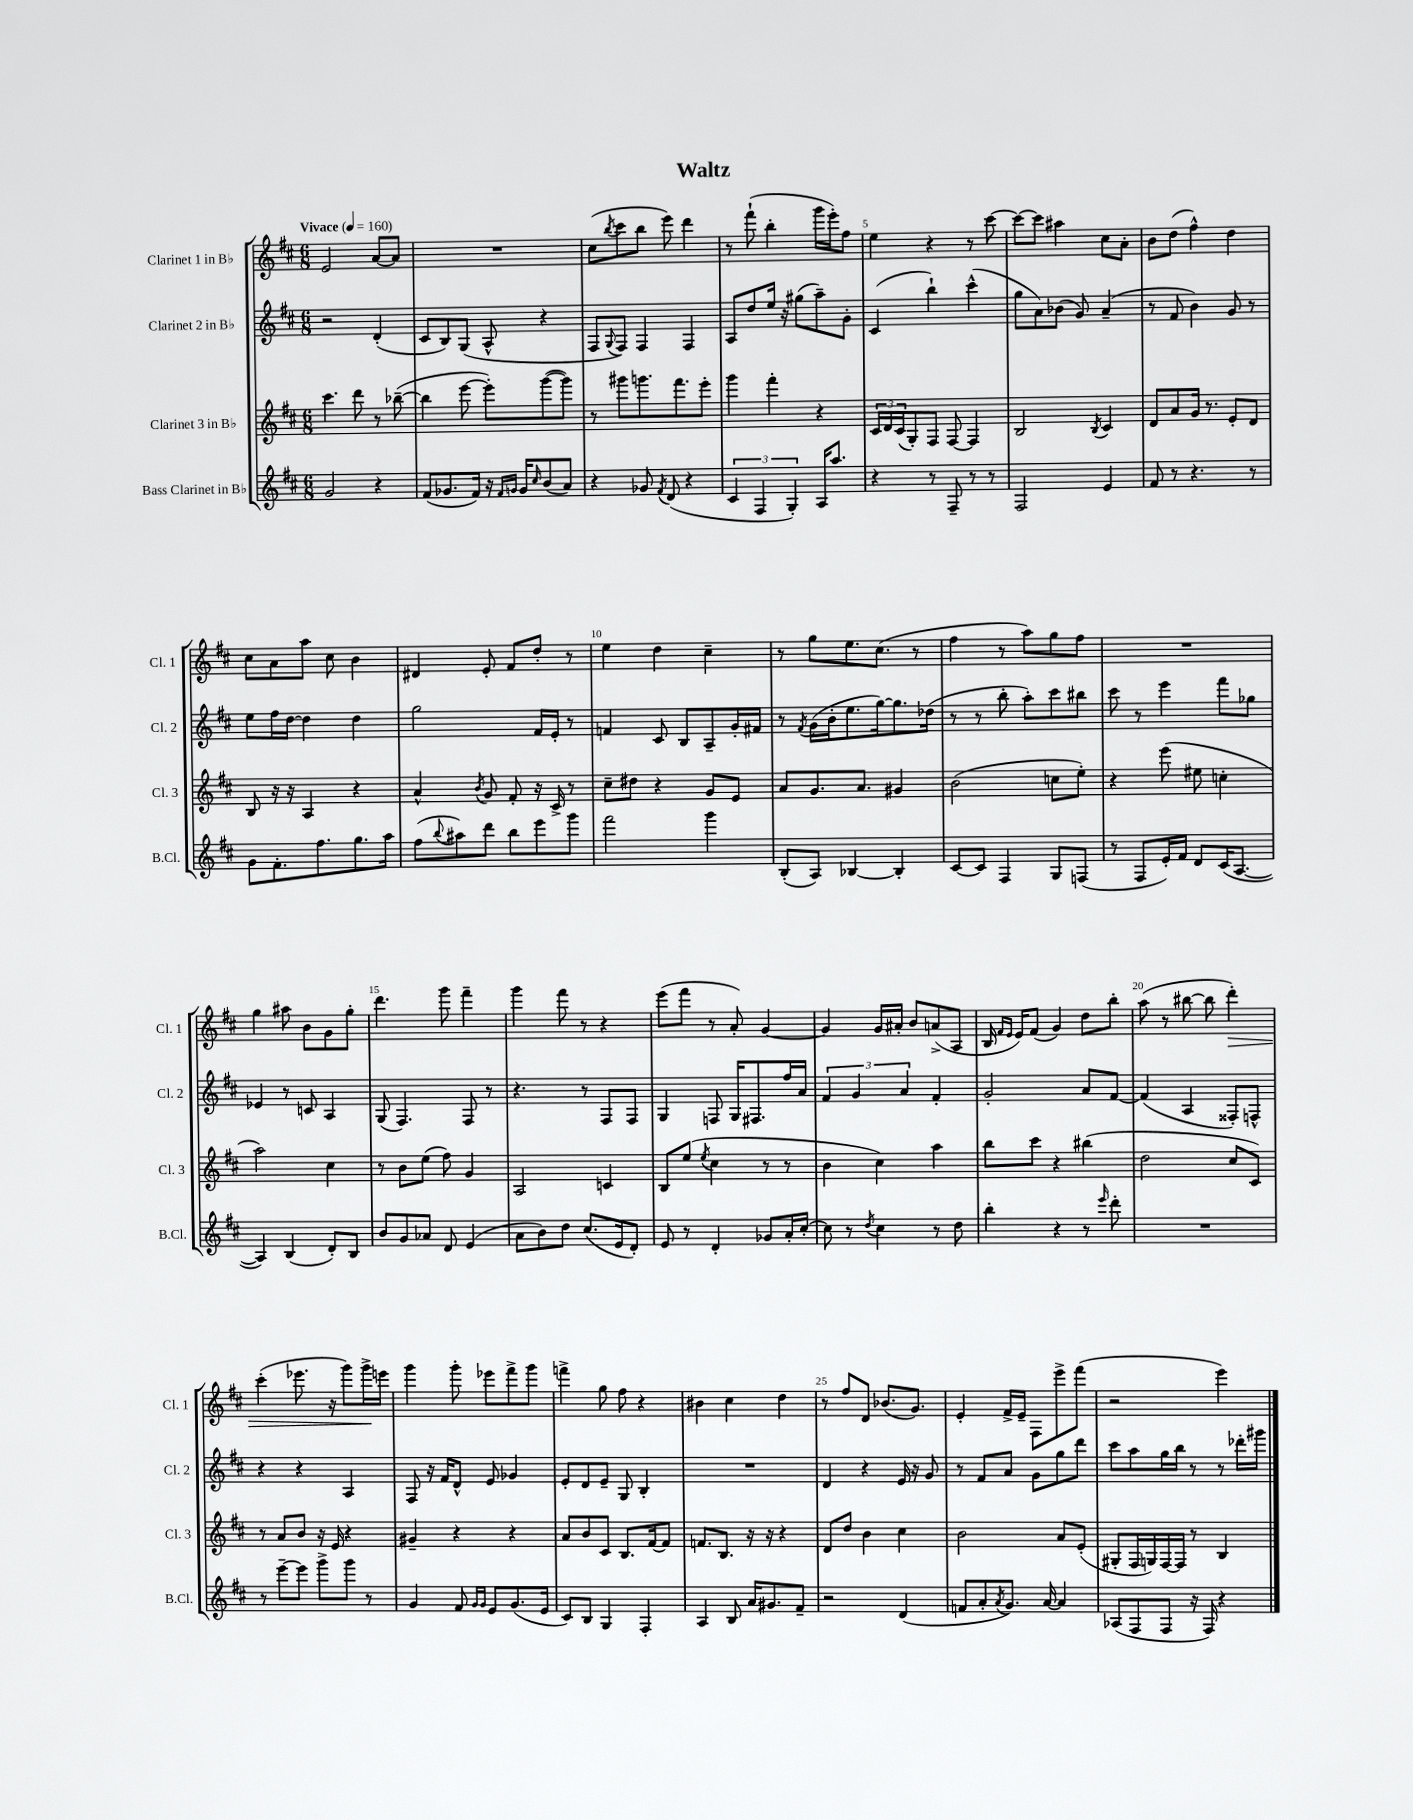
\header { title = "Waltz" }
<<
\new StaffGroup <<
\new Staff = "s0" \with { instrumentName = "Clarinet 1 in Bb" shortInstrumentName = "Cl. 1" } {
    \clef treble \key d \major \numericTimeSignature \time 6/8 \tempo "Vivace" 4 = 160
    e'2 a'8~ a'8 |
    R2. |
    cis''8( \acciaccatura { b''8 } cis'''8 b''8 e'''8) d'''4 |
    r8 fis'''8-!( b''4-. g'''16 e'''16-.) fis''8 |
    e''4 r4 r8 cis'''8~ |
    cis'''8~ cis'''8 ais''4 cis''8 a'8-. |
    b'8 d''8( fis''4-^) d''4 |
    cis''8 a'8 a''8 cis''8 b'4 |
    dis'4 e'8-. fis'8 d''8-. r8 |
    e''4 d''4 cis''4-- |
    r8 g''8 e''8. cis''8.( r8 |
    fis''4 r8 a''8) g''8 fis''8 |
    R2. |
    g''4 ais''8 b'8 g'8 g''8-. |
    d'''4. g'''8 fis'''4-- |
    g'''4 fis'''8 r8 r4 |
    e'''8( fis'''8 r8 a'8-.) g'4~ |
    g'4 g'16 ais'16-. b'8 a'8->( a8 |
    b16 \grace { fis'16 e'16 } e'16) fis'8( g'4) d''8 b''8-. |
    a''8( r8 bis''8~ bis''8 d'''4-.\>) |
    cis'''4-.( ees'''8. r16 g'''8) g'''16->\! e'''16 |
    g'''4 g'''8-. ees'''8 fis'''8-> g'''8 |
    f'''4-> g''8 fis''8 r4 |
    bis'4 cis''4 d''4 |
    r8 fis''8 d'8 bes'8.( g'8.) |
    e'4-. fis'16-> e'16-- fis8 e'''8-> fis'''8( |
    r2 e'''4) \bar "|." |
}
\new Staff = "s1" \with { instrumentName = "Clarinet 2 in Bb" shortInstrumentName = "Cl. 2" } {
    \clef treble \key d \major \numericTimeSignature \time 6/8
    r2 d'4-.( |
    cis'8 b8) g8( a8-^ r4 |
    fis8 \appoggiatura { g8 } fis8) fis4 fis4 |
    a8 d''8 e''16 r16 gis''8( a''8--) g'8-. |
    cis'4( b''4-!) cis'''4-^( |
    g''8 a'8) bes'8( g'8) a'4--( |
    r8 fis'8 b'4) g'8 r8 |
    e''8 fis''16 d''16~ d''4 d''4 |
    g''2 fis'16 e'16-. r8 |
    f'4 cis'8 b8 a8-- g'16-. fis'16 |
    r8 \acciaccatura { fis'8 } g'16( b'16-. e''8. g''16~) g''8. des''16( |
    r8 r8 b''8-. a''8-.) cis'''8 bis''8 |
    cis'''8 r8 e'''4 fis'''8 ges''8 |
    ees'4 r8 c'8 a4 |
    g8( fis4.) fis8 r8 |
    r4. r8 fis8 fis8 |
    g4 f8 g16 fis8. fis''16 a'16 |
    \tuplet 3/2 { fis'4 g'4 a'4 } fis'4-. |
    g'2-. a'8 fis'8~ |
    fis'4( a4 fisis8-.) f8-^ |
    r4 r4 a4 |
    fis8 r16 fis'16 d'8-^ e'8 ges'4 |
    e'8-. d'8 e'8-- g8 b4-. |
    R2. |
    d'4 r4 e'16 r16 g'8 |
    r8 fis'8 a'8 g'8 g''8 d'''8 |
    cis'''8 a''8 g''16 b''16 r8 r8 des'''16-. gis'''16 \bar "|." |
}
\new Staff = "s2" \with { instrumentName = "Clarinet 3 in Bb" shortInstrumentName = "Cl. 3" } {
    \clef treble \key d \major \numericTimeSignature \time 6/8
    cis'''4. d'''8 r8 bes''8~--( |
    bes''4 e'''8~ e'''8-.) g'''8~( g'''8) |
    r8 gis'''8 g'''8. fis'''8. e'''8-. |
    g'''4 fis'''4-. r4 |
    \tuplet 3/2 { cis'16 d'16 cis'16( } g8-.) fis8 fis8~ fis4 |
    b2 \acciaccatura { b8 } cis'4 |
    d'8 a'8 g'16 r8. e'8-. d'8 |
    b8 r16 r16 a4 r4 |
    a'4-^ \acciaccatura { b'8 } g'8 fis'8-. r16 cis'16-> r8 |
    cis''8-- dis''8 r4 g'8 e'8 |
    a'8 g'8. a'8. gis'4 |
    b'2( c''8 e''8-.) |
    r4 e'''8( eis''8 c''4-. |
    a''2) cis''4 |
    r8 b'8 e''8( fis''8) g'4 |
    a2 c'4 |
    b8 e''8( \acciaccatura { e''8 } cis''4 r8 r8 |
    b'4 cis''4) a''4 |
    b''8 cis'''8 r4 bis''4( |
    d''2 cis''8 cis'8) |
    r8 a'8 b'8 r16 e'16 r4 |
    gis'4-- r4 r4 |
    a'8 b'8 cis'8 b8. fis'16~ fis'8 |
    f'8. b8. r16 r16 r4 |
    d'8 d''8 b'4 cis''4 |
    b'2 a'8 e'8-.( |
    gis8-. fis16 g16) fis16~ fis16 r8 b4 \bar "|." |
}
\new Staff = "s3" \with { instrumentName = "Bass Clarinet in Bb" shortInstrumentName = "B.Cl." } {
    \clef treble \key d \major \numericTimeSignature \time 6/8
    g'2 r4 |
    fis'8( ges'8. fis'16) r16 \grace { fis'16 g'16 } g'16 \grace { cis''16 } b'8( a'8) |
    r4 ges'8 \acciaccatura { fis'8 } d'8( r4 |
    \tuplet 3/2 { cis'4 fis4 g4-.) } a16 a''8. |
    r4 r8 fis8-- r8 r8 |
    fis2 e'4 |
    fis'8 r8 r4. r8 |
    g'8 fis'8.-. fis''8. g''8. a''16 |
    fis''8( \appoggiatura { b''8 } ais''8) d'''8 b''8 e'''8 g'''8 |
    fis'''2 g'''4 |
    b8-.( a8) bes4~ bes4-. |
    cis'8~ cis'8 fis4 g8 f8( |
    r8 fis8 e'16-.) fis'16 d'8 cis'16( a8.~ |
    a4) b4( d'8-.) b8 |
    b'8 g'8 aes'8 d'8 e'4( |
    a'8 b'8) d''8 cis''8.( e'16 d'8-.) |
    e'8 r8 d'4-. ges'8 a'16-. cis''16~-. |
    cis''8 r8 \acciaccatura { d''8 } cis''4 r8 d''8 |
    b''4-. r4 r8 \grace { e'''16 } d'''8-. |
    R2. |
    r8 e'''8~-- e'''8 g'''8-> g'''8 r8 |
    g'4 fis'8 \grace { g'16 g'16 } e'8 g'8.( e'16 |
    cis'8) b8 g4 fis4-. |
    a4 b8 a'16 gis'8. fis'8-- |
    r2 d'4( |
    f'8 a'8-. \acciaccatura { a'8 } g'8.) a'16~ a'4 |
    aes8( fis8 fis8 r16 fis16) r4 \bar "|." |
}
>>
>>
\layout { \context { \Score \override BarNumber.break-visibility = ##(#f #t #t) barNumberVisibility = #(every-nth-bar-number-visible 5) } }
